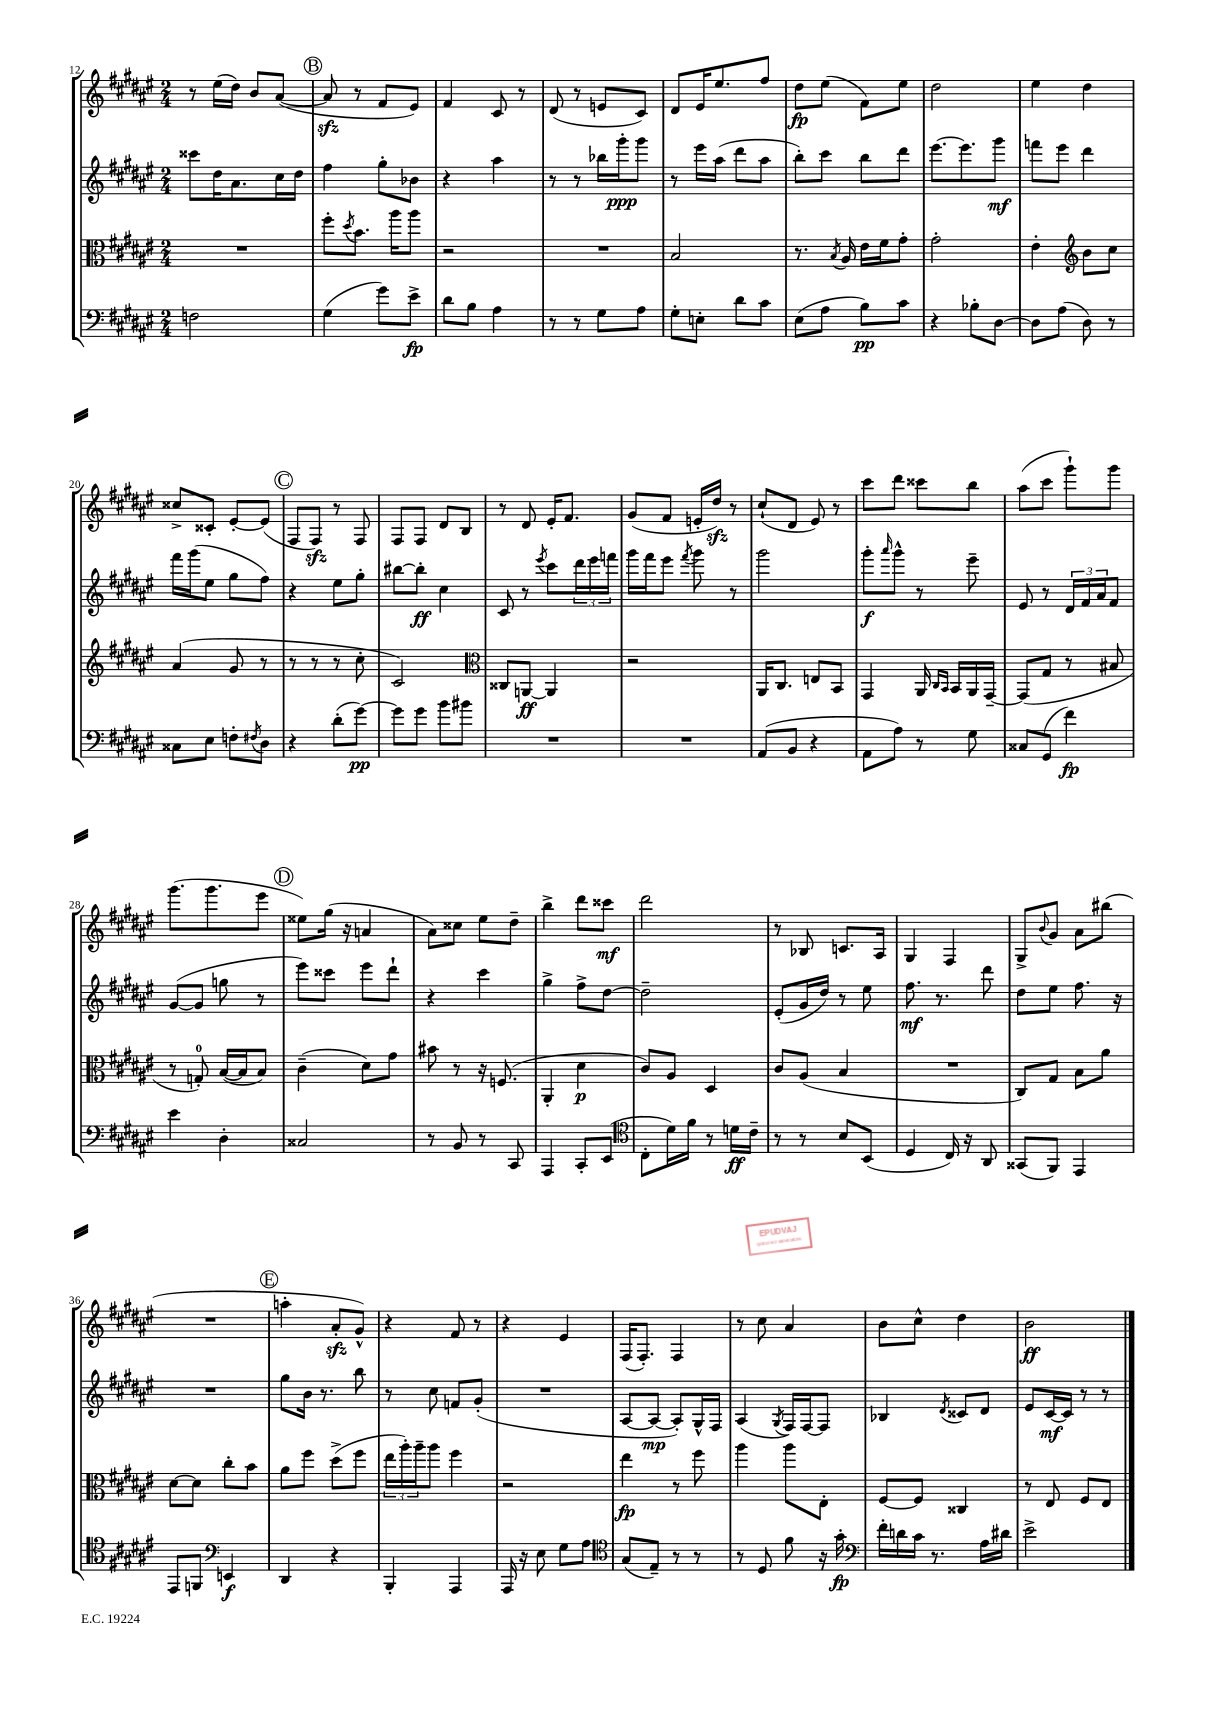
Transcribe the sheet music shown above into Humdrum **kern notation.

**kern	**kern	**kern	**kern
*staff4	*staff3	*staff2	*staff1
*clefF4	*clefC3	*clefG2	*clefG2
*k[f#c#g#d#a#e#]	*k[f#c#g#d#a#e#]	*k[f#c#g#d#a#e#]	*k[f#c#g#d#a#e#]
*M2/4	*M2/4	*M2/4	*M2/4
2F	2r	8ccc##	8r
.	.	16dd#	(16ee#
.	.	8.a#	16dd#)
.	.	.	8b
.	.	16cc#	([8a#
.	.	16dd#	.
=	=	=	=
(4G#	8ff#'	4ff#	8a#]
.	8qdd#	.	.
.	8.b	.	8r
8g#)	.	8gg#'	8f#
.	16aa#	.	.
8e#^	8aa#	8b-	8e#)
=	=	=	=
8d#	2r	4r	4f#
8B	.	.	.
4A#	.	4aa#	8c#
.	.	.	8r
=	=	=	=
8r	2r	8r	(8d#
8r	.	8r	8r
8G#	.	16bb-	8e
.	.	16ggg#'	.
8A#	.	8ggg#	8c#)
=	=	=	=
8G#'	2B	8r	8d#
8E'	.	16eee#	16e#
.	.	(16aa#	8.ee#
8d#	.	8ddd#	.
8c#	.	8aa#	8ff#
=	=	=	=
(8E#	8.r	8bb')	8dd#
8A#	.	8ccc#	(8ee#
.	8qB	.	.
.	16A#	.	.
8B)	16e#	8bb	8f#)
.	16f#	.	.
8c#	8g#'	8ddd#	8ee#
=	=	=	=
4r	2g#'	[8.eee#	2dd#
.	.	8.eee#]	.
8B-'	.	.	.
[8D#	.	8ggg#	.
=	=	=	=
8D#]	4e#'	8fff	4ee#
(8A#	.	8eee#	.
*	*clefG2	*	*
8D#)	8b	4ddd#	4dd#
8r	8cc#	.	.
=	=	=	=
8C##	(4a#	16fff#	8cc##^
.	.	(16ggg#	.
8E#	.	8ee#	8c##'
8F'	8g#	8gg#	[8e#'
8qF#	.	.	.
8D#	8r	8ff#)	(8e#]
=	=	=	=
4r	8r	4r	8F#
.	8r	.	8F#)
(8d#'	8r	8ee#	8r
[8g#)	8cc#'	8gg#'	8F#
=	=	=	=
8g#]	2c#)	[8bb#	8F#
8g#	.	8bb#']	8F#
8b	.	4cc#	8d#
8b#	.	.	8B
=	=	=	=
*	*clefC3	*	*
2r	8C##	8c#	8r
.	[8AA	8r	8d#
.	.	8qeee#	.
.	4AA]	8ccc#	16e#'
.	.	.	8.f#
.	.	24ddd#	.
.	.	24eee#	.
.	.	24fff	.
=	=	=	=
2r	2r	16ggg#	(8g#
.	.	16fff#	.
.	.	8eee#	8f#
.	.	8qfff#	.
.	.	8ggg#	16e'
.	.	.	16dd#)
.	.	8r	8r
=	=	=	=
(8AA#	16AA#	2ggg#	(8cc#`
.	8.C#	.	.
8BB	.	.	8d#
4r	8E	.	8e#)
.	8BB	.	8r
=	=	=	=
8AA#	4GG#	8ggg#'	8ccc#
.	.	16qqaaa#	.
8A#)	.	8ggg#^^	8ddd#
8r	16AA#	8r	8ccc##
.	16qqC#	.	.
.	16qqBB	.	.
.	16BB	.	.
8G#	16AA#	8eee#~	8bb
.	[16GG#~	.	.
=	=	=	=
8C##	(8GG#]	8e#	(8aa#
(8GG#	8G#	8r	8ccc#
4f#)	8r	24d#	8ggg#`)
.	.	24f#	.
.	.	24a#	.
.	8B#	8f#	8ggg#
=	=	=	=
4e#	8r	([8g#	(8.ggg#
.	8G')	8g#]	.
.	.	.	8.ggg#
4D#'	([16B	8gg	.
.	16B]	.	.
.	8B)	8r	8eee#
=	=	=	=
2C##	(4c#~	8eee#)	8ee##)
.	.	8ccc##	(16gg#
.	.	.	16r
.	8d#)	8eee#	4a
.	8g#	8ddd#`	.
=	=	=	=
8r	8b#	4r	8a#)
8BB	8r	.	8cc##
8r	16r	4ccc#	8ee#
.	(8.F	.	.
8CC#	.	.	8dd#~
=	=	=	=
4AAA#	4AA#'	4gg#^	4bb^
8CC#'	4d#	8ff#^	8ddd#
(8EE#	.	[8dd#	8ccc##
=	=	=	=
*clefC4	*	*	*
8C#'	8c#)	2dd#~]	2ddd#
16d#)	8A#	.	.
16f#	.	.	.
8r	4D#	.	.
16d	.	.	.
16c#~	.	.	.
=	=	=	=
8r	8c#	(8e#'	8r
8r	(8A#	16g#	8B-
.	.	16dd#)	.
8B	4B	8r	8.c
(8BB	.	8ee#	.
.	.	.	16A#
=	=	=	=
4D#	2r	8.ff#	4G#
.	.	8.r	.
16C#)	.	.	4F#
16r	.	.	.
8AA#	.	8ddd#	.
=	=	=	=
(8GG##	8C#)	8dd#	8G#^
.	.	.	8qqb
8FF#)	8G#	8ee#	8g#
4EE#	8B	8.ff#	8a#
.	8a#	.	(8bb#
.	.	16r	.
=	=	=	=
8EE#	[8d#	2r	2r
8FF	8d#]	.	.
*clefF4	*	*	*
4EE	8cc#'	.	.
.	8b	.	.
=	=	=	=
4DD#	8a#	8gg#	4aa'
.	8ff#	16b	.
.	.	8.r	.
4r	(8dd#^	.	8a#'
.	8ff#	8bb	8g#^^)
=	=	=	=
4BBB'	24ee#	8r	4r
.	24aa#')	.	.
.	24aa#~	.	.
.	8aa#	8cc#	.
4AAA#	4ff#	8f	8f#
.	.	(8g#'	8r
=	=	=	=
16AAA#	2r	2r	4r
16r	.	.	.
8E#	.	.	.
8G#	.	.	4e#
8A#	.	.	.
=	=	=	=
*clefC4	*	*	*
(8G#	4ee#	[8A#	(16F#
.	.	.	8.F#')
8E#~)	.	8A#_	.
8r	8r	8A#'])	4F#
8r	8ff#	16G#^^	.
.	.	16F#	.
=	=	=	=
8r	4aa#	(4A#	8r
8D#	.	.	8cc#
.	.	8qG#	.
8f#	8aa#	16F#)	4a#
.	.	[16F#	.
16r	8E#'	8F#]	.
16g#'	.	.	.
=	=	=	=
*clefF4	*	*	*
16f#'	[8F#	4B-	8b
16d	.	.	.
16c#	8F#]	.	8cc#^^
8.r	.	.	.
.	.	8qd#	.
.	4C##	8c##	4dd#
16A#	.	8d#	.
16d#	.	.	.
=	=	=	=
2e#^	8r	8e#	2b
.	8E#	[16c#	.
.	.	16c#]	.
.	8F#	8r	.
.	8E#	8r	.
==	==	==	==
*-	*-	*-	*-
